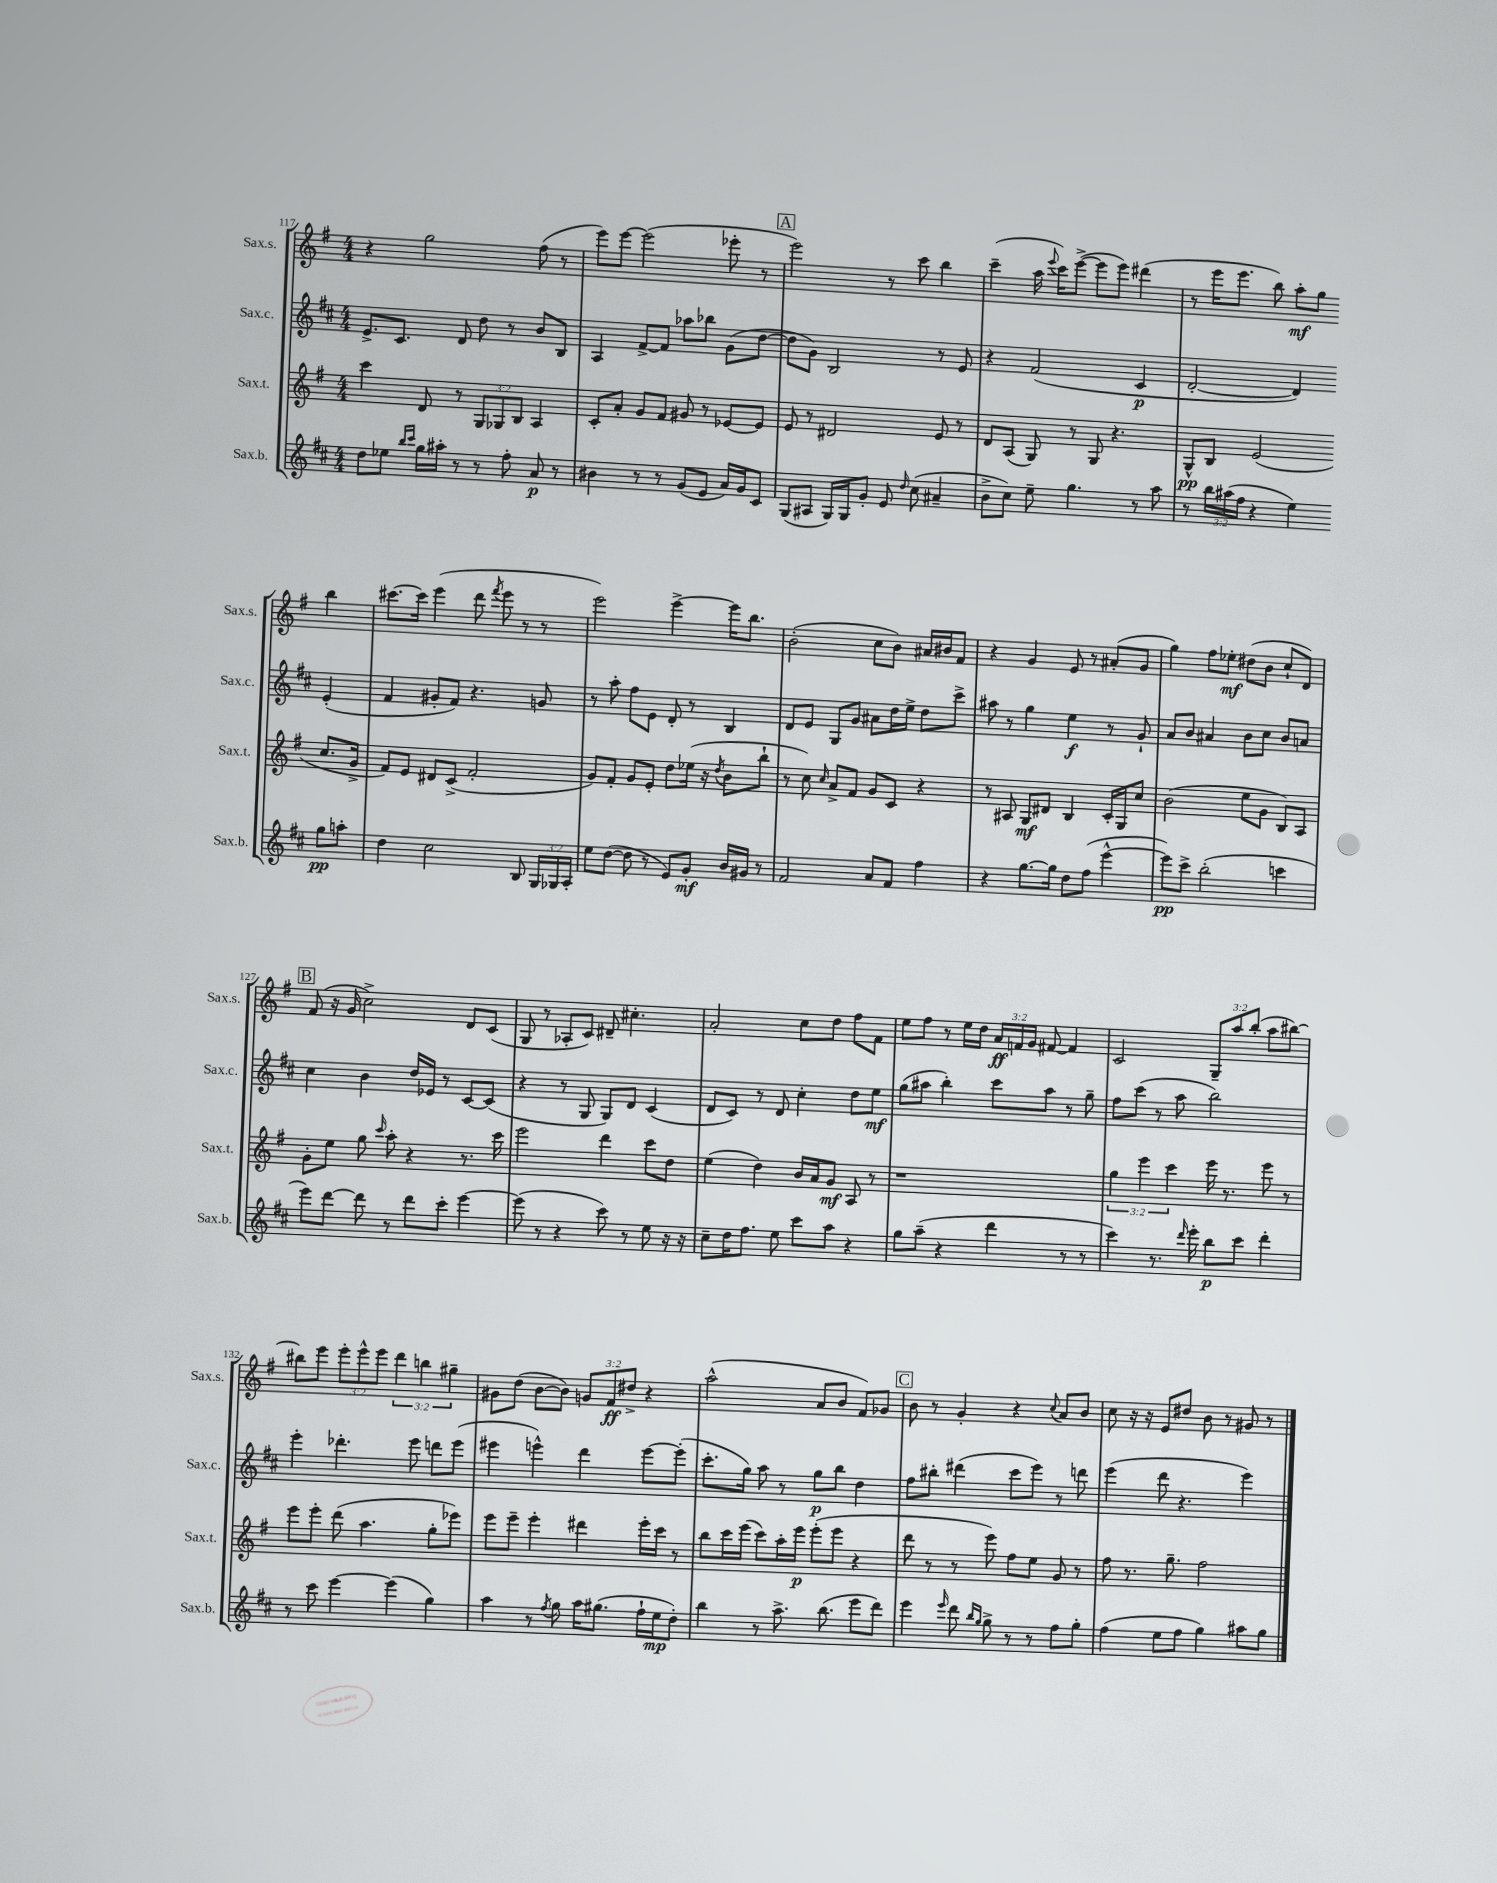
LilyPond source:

<<
\new StaffGroup <<
\new Staff = "s0" \with { instrumentName = "Sax.s." shortInstrumentName = "Sax.s." } {
    \clef treble \key g \major \numericTimeSignature \time 4/4 \override Staff.TupletNumber.text = #tuplet-number::calc-fraction-text
    \autoBeamOff r4 g''2 fis''8( r8 |
    e'''8[) e'''8]~ e'''2( ees'''8-. r8 |
    \mark \markup { \box "A" } e'''2) r8 c'''8 b''4 |
    c'''4--( a''16 \appoggiatura { e'''8 } c'''16[) e'''8]~->( e'''8[ e'''8]) dis'''4( |
    r8 e'''16[ e'''8.] b''8) a''8[-.\mf g''8] b''4 |
    cis'''8.[~ cis'''16] e'''4( d'''8 \acciaccatura { fis'''8 } e'''8 r8 r8 |
    e'''2) e'''4~-> e'''16[ b''8.] |
    b'2-.( c''8[ b'8]) ais'16[ bis'16 fis'8] |
    r4 g'4 e'8 r8 ais'8[-.( g'8] |
    g''4) fis''8[ ees''8]-.\mf dis''8[( b'8] c''8[-! d'8]) |
    \mark \markup { \box "B" } fis'8( r16 g'16 c''2->) d'8[ c'8]( |
    g8 r8 aes8[-. c'8]) dis'8-- cis''4.-. |
    a'2-. c''8[ d''8] fis''8[ fis'8] |
    e''8[ fis''8] r8 e''16[ d''16] \tuplet 3/2 { a'16[\ff f'16 g'16] } fis'8~ fis'4 |
    c'2 \tuplet 3/2 { g8[-- a''8 b''8]-.( } a''8[ bis''8]~) |
    bis''8[ e'''8] \tuplet 3/2 { e'''8[-. e'''8-^ e'''8] } \tuplet 3/2 { d'''4 b''4 gis''4-- } |
    gis'8[ d''8]( b'8[~ b'8]) \tuplet 3/2 { g'8[ fis'8\ff dis''8]-> } r4 |
    a''2-^( a'8[ b'8] fis'8[) ges'8] |
    \mark \markup { \box "C" } b'8 r8 g'4-. r4 \appoggiatura { c''8 } a'8[ b'8] |
    c''8 r16 r16 e'8[ dis''8] b'8 r8 gis'8 r8 \bar "|." |
}
\new Staff = "s1" \with { instrumentName = "Sax.c." shortInstrumentName = "Sax.c." } {
    \clef treble \key d \major \numericTimeSignature \time 4/4
    \autoBeamOff e'8.[-> cis'8.] d'8 d''8 r8 b'8[ b8] |
    a4 fis'8[~-> fis'8] aes''8[ bes''8] g'8[( d''8]~ |
    \mark \markup { \box "A" } d''8[ g'8]) b2 r8 e'8 |
    r4 fis'2( cis'4\p |
    d'2~-. d'4) e'4-.( |
    fis'4 gis'8[-. fis'8]) r4. g'8 |
    r8 a''8-. fis''8[ e'8] d'8-. r8 b4 |
    d'8[ e'8] g8[ g'8] ais'8[ d''16 e''16]-> d''8[ cis'''8]-> |
    ais''8 r8 g''4 e''4\f r8 g'8-! |
    a'8[ b'8] ais'4 b'8[ cis''8] b'8[ a'8] |
    \mark \markup { \box "B" } cis''4 b'4 d''16[ ees'16] r8 cis'8[~ cis'8]( |
    r4 r8 g8 g8[) d'8] cis'4( |
    d'8[ cis'8]) r8 d'8 cis''4-. d''8[ e''8]\mf |
    g''8[( ais''8] b''4-.) cis'''8[ ais''8] r8 g''8-- |
    fis''8[ cis'''8]( r8 a''8 b''2) |
    e'''4-. des'''4.-. e'''8 d'''8[ e'''8]( |
    eis'''4 e'''4-^) d'''4 e'''8[~ e'''8]-.( |
    cis'''8.[-. g''16]) a''8 r8 g''8[\p b''8] d''4 |
    \mark \markup { \box "C" } fis''8[ bis''8]-. dis'''4( cis'''8[ e'''8]) r8 d'''8 |
    e'''4( d'''8 r4. e'''4) \bar "|." |
}
\new Staff = "s2" \with { instrumentName = "Sax.t." shortInstrumentName = "Sax.t." } {
    \clef treble \key g \major \numericTimeSignature \time 4/4 \override Staff.TupletNumber.text = #tuplet-number::calc-fraction-text
    \autoBeamOff c'''4 d'8 r8 \tuplet 3/2 { g8[ ges8 b8] } a4 |
    c'8[-. a'8]-. g'8[ fis'8] gis'8 r8 ees'8[~ ees'8] |
    \mark \markup { \box "A" } e'8 r8 dis'2 e'8 r8 |
    d'8[ a8]( g8) r8 g8 r4. |
    g8[-^\pp b8] e'2( c''8.[ g'16]-> |
    fis'8[) e'8] dis'8[ c'8]->( fis'2-. |
    g'8[) fis'8]-. g'8[ e'8]-. d''8[ ees''16]( r16 \acciaccatura { d''8 } b'8[ b''8]-! |
    r8 c''8) \grace { c''16 } a'8[-> fis'8] g'8[ c'8] r4 |
    r8 ais8 g8[\mf dis'8] b4 c'16[-. g16 c''8] |
    b'2( e''8[ g'8] b8[) a8] |
    \mark \markup { \box "B" } g'8[-. e''8] g''8 \grace { c'''16 } a''8-. r4 r8. c'''16 |
    e'''2 d'''4 c'''8[ d''8] |
    e''4( d''4) b'16[ a'16 g'8]\mf a8 r8 |
    r1 |
    \tuplet 3/2 { g''4 e'''4 c'''4 } e'''16 r8. e'''8 r8 |
    e'''8[ e'''8]-. d'''8( a''4. g''8[-. ees'''8]) |
    e'''8[ e'''8]-- e'''4-. dis'''4 e'''16[-. c'''16] r8 |
    b''8[ c'''16 e'''16]( c'''8[) a''16-. e'''16]\p e'''8[-.( e'''8] r4 |
    \mark \markup { \box "C" } d'''8 r8 r8 e'''8) fis''8[ e''8] g'8 r8 |
    fis''8 r8. g''8.-- fis''2 \bar "|." |
}
\new Staff = "s3" \with { instrumentName = "Sax.b." shortInstrumentName = "Sax.b." } {
    \clef treble \key d \major \numericTimeSignature \time 4/4 \override Staff.TupletNumber.text = #tuplet-number::calc-fraction-text
    \autoBeamOff d''8[ ees''8] \grace { b''16[ cis'''16] } g''16[ ais''16]-. r8 r8 fis''8-. a'8\p r8 |
    bis'4 r8 r8 g'8[( e'8] a'16[) g'16 cis'8] |
    \mark \markup { \box "A" } g8[( ais8] g16[) g16 g'8]-. e'8 \grace { d''16 } cis''8( ais'4-- |
    b'8[-> cis''8]) e''8-- g''4. r8 a''8 |
    r8 \tuplet 3/2 { b''16[ ais''16( fis''16] } r4 e''4) g''8[\pp a''8]-. |
    d''4 cis''2 b8 \tuplet 3/2 { g16[ ges16 a16]-. } |
    e''8[ d''8]~( d''8 r8 e'8[) g'8]-.\mf b'16[ gis'16] r8 |
    fis'2 a'8[ fis'8] fis''4 |
    r4 g''8.[~ g''16] d''8[ fis''8]( e'''4~-^ |
    e'''8[\pp) cis'''8]-> b''2-.( c'''4 |
    \mark \markup { \box "B" } e'''8[) d'''8]~ d'''8 r8 d'''8[ cis'''8]-. e'''4~ |
    e'''8( r8 r4 cis'''8) r8 e''8 r16 r16 |
    cis''8[-- d''16 fis''8.] e''8 cis'''8[ a''8] r4 |
    g''8[ a''8]--( r4 d'''4 r8 r8 |
    cis'''4) r8. \grace { d'''16 } e'''16-. b''8[\p cis'''8] d'''4-. |
    r8 cis'''8 e'''4~ e'''4( g''4) |
    a''4 r8 \acciaccatura { fis''8 } g''8 a''16[ gis''8.]( fis''16[-! e''16\mp d''8]-.) |
    b''4 r8 a''8.-> b''8.( e'''8[ d'''8]) |
    \mark \markup { \box "C" } e'''4 \grace { e'''16 } d'''8 \grace { b''16[ g''16] } g''8-> r8 r8 fis''8[ g''8]-. |
    fis''4( e''8[ fis''8] g''4) ais''8[ g''8] \bar "|." |
}
>>
>>
\layout { \context { \Score currentBarNumber = #117 } }
